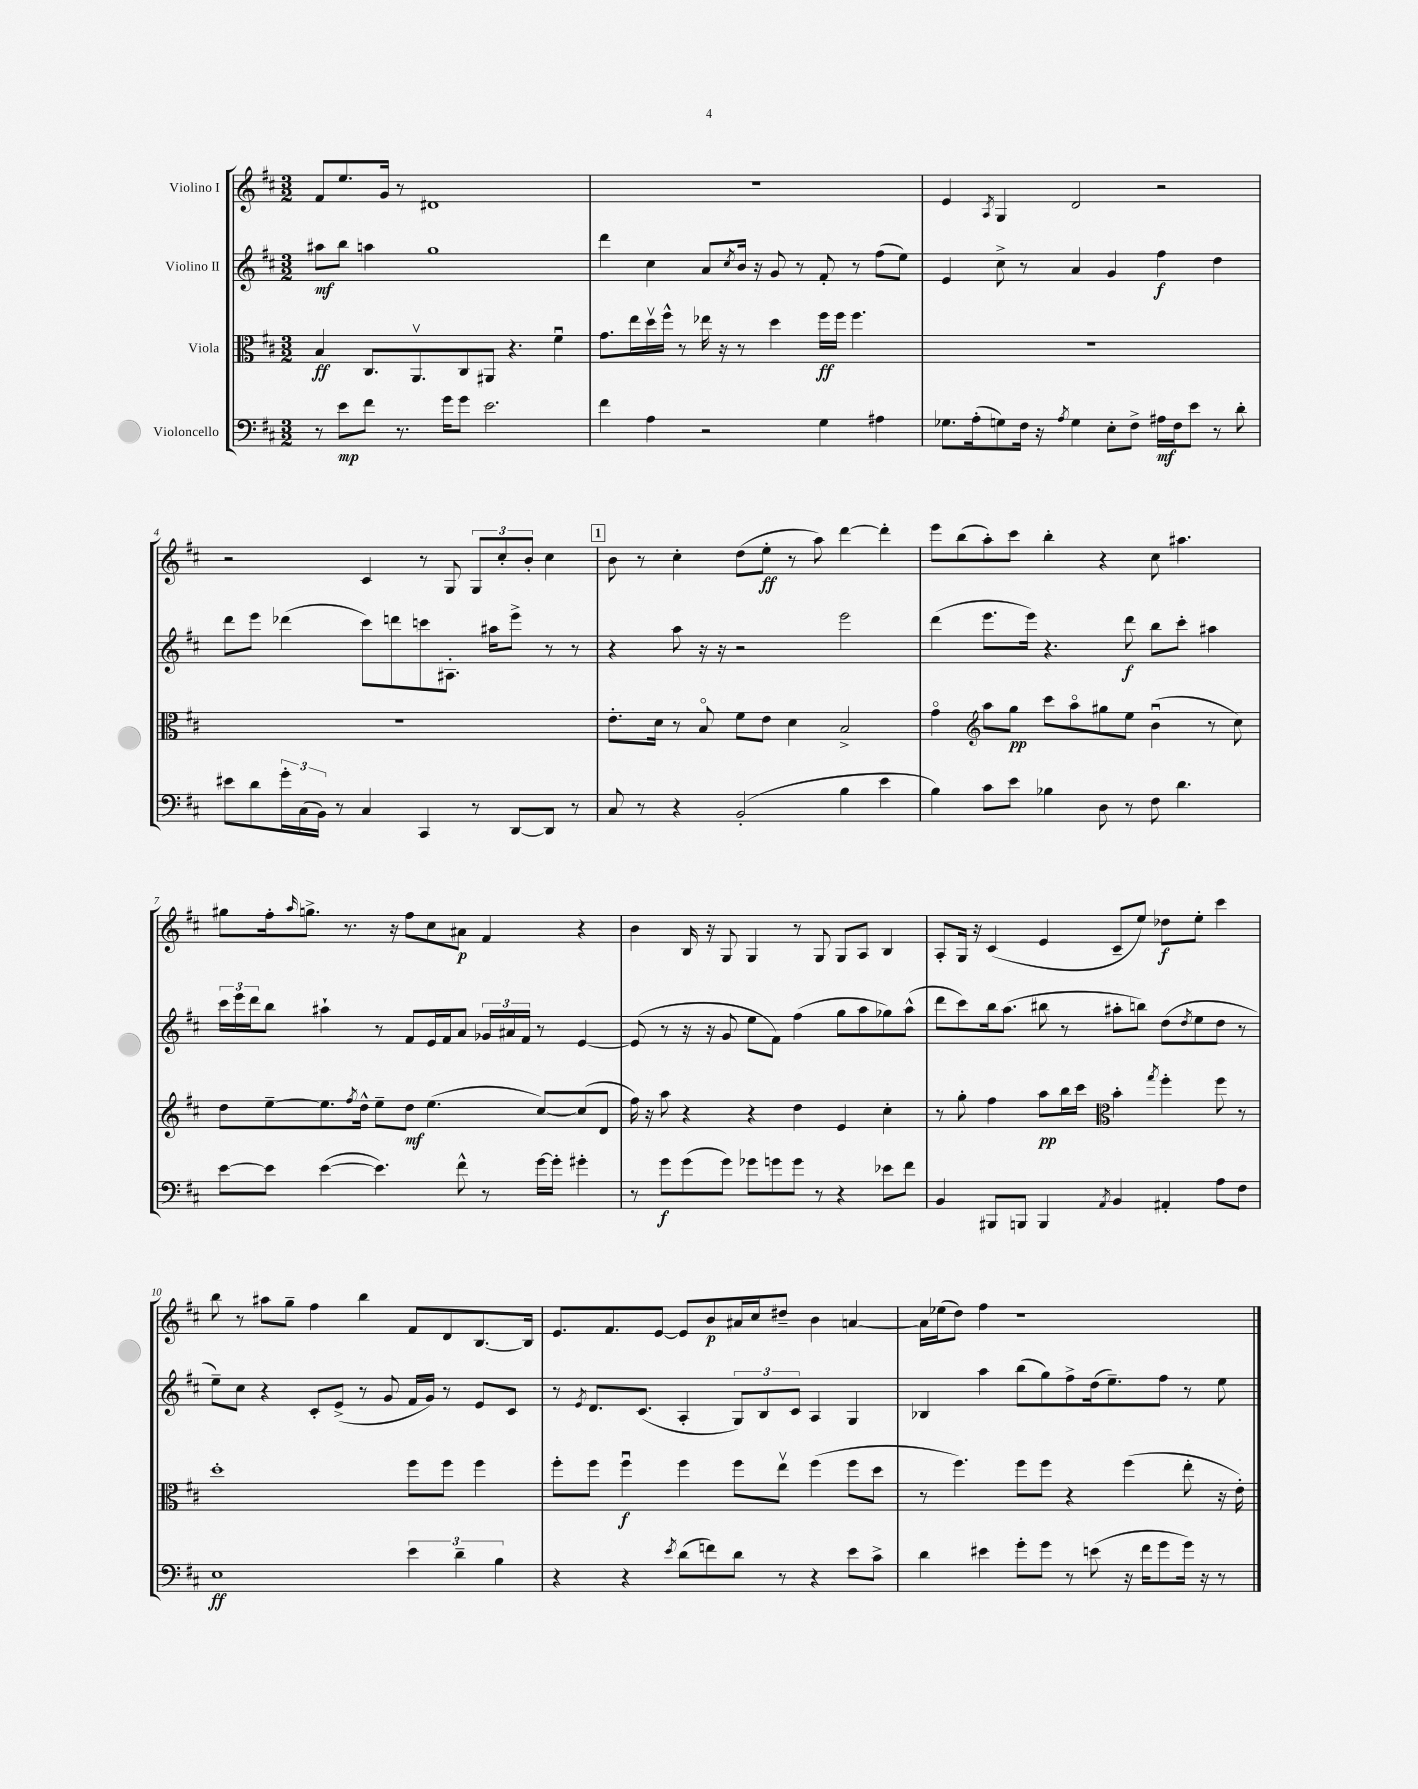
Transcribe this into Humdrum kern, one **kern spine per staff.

**kern	**dynam	**kern	**dynam	**kern	**dynam	**kern	**dynam
*part4	*part4	*part3	*part3	*part2	*part2	*part1	*part1
*staff4	*staff4	*staff3	*staff3	*staff2	*staff2	*staff1	*staff1
*I"Violoncello	*	*I"Viola	*	*I"Violino II	*	*I"Violino I	*
*clefF4	*	*clefC3	*	*clefG2	*	*clefG2	*
*k[f#c#]	*	*k[f#c#]	*	*k[f#c#]	*	*k[f#c#]	*
*M3/2	*	*M3/2	*	*M3/2	*	*M3/2	*
=1	=1	=1	=1	=1	=1	=1	=1
8r	.	4B/	ff	8aa#X\L	mf	8f#/L	.
8e\L	mp	.	.	8bb\J	.	8.ee/	.
8f#\J	.	8.C#/L	.	4aan\	.	.	.
.	.	.	.	.	.	16g/Jk	.
8.r	.	.	.	.	.	8r	.
.	.	8.AAv/	.	.	.	.	.
.	.	.	.	1gg	.	1d#X	.
16g\KL	.	.	.	.	.	.	.
8g\J	.	8C#/	.	.	.	.	.
2.e\	.	8AA#X/J	.	.	.	.	.
.	.	4.r	.	.	.	.	.
.	.	4f#u\	.	.	.	.	.
=2	=2	=2	=2	=2	=2	=2	=2
4f#\	.	8.g\L	.	4ddd\	.	1.r	.
.	.	16ee\L	.	.	.	.	.
4A\	.	16ddv\	.	4cc#\	.	.	.
.	.	16ff#^^\JJ	.	.	.	.	.
.	.	8r	.	.	.	.	.
2r	.	16ee-X\	.	8a/L	.	.	.
.	.	16r	.	.	.	.	.
.	.	.	.	8qcc#/	.	.	.
.	.	8r	.	16b/Jk	.	.	.
.	.	.	.	16r	.	.	.
.	.	4dd\	.	8g/	.	.	.
.	.	.	.	8r	.	.	.
4G\	.	16ff#\LL	ff	8f#'/	.	.	.
.	.	16ff#\JJ	.	.	.	.	.
.	.	4.ff#\	.	8r	.	.	.
4A#X\	.	.	.	(8ff#\L	.	.	.
.	.	.	.	8ee\J)	.	.	.
=3	=3	=3	=3	=3	=3	=3	=3
8.G-X\L	.	1.r	.	4e/	.	4e/	.
(16A'\k	.	.	.	.	.	.	.
.	.	.	.	.	.	8qA/	.
8Gn\)	.	.	.	8cc#^\	.	4G/	.
16F#\Jk	.	.	.	8r	.	.	.
16r	.	.	.	.	.	.	.
8qA/	.	.	.	.	.	.	.
4G\	.	.	.	4a/	.	2d/	.
8E'\L	.	.	.	4g/	.	.	.
8F#^\J	.	.	.	.	.	.	.
16A#X\LL	mf	.	.	4ff#\	f	2r	.
16F#\J	.	.	.	.	.	.	.
8e\J	.	.	.	.	.	.	.
8r	.	.	.	4dd\	.	.	.
8d'\	.	.	.	.	.	.	.
!!LO:LB:g=z
=4	=4	=4	=4	=4	=4	=4	=4
8e#X\L	.	1.r	.	8ddd\L	.	2r	.
8d\	.	.	.	8eee\J	.	.	.
24g'\L	.	.	.	(4ddd-X\	.	.	.
(24C#\	.	.	.	.	.	.	.
24BB\JJ)	.	.	.	.	.	.	.
8r	.	.	.	.	.	.	.
4C#/	.	.	.	8ccc#\L)	.	4c#/	.
.	.	.	.	8dddn\	.	.	.
4CC#/	.	.	.	8cccn\	.	8r	.
.	.	.	.	8.A#X'\J	.	8G/	.
8r	.	.	.	.	.	12G/L	.
.	.	.	.	16aa#X\KL	.	.	.
.	.	.	.	.	.	12cc#'/	.
[8DD/L	.	.	.	8eee^\J	.	.	.
.	.	.	.	.	.	12b'/J	.
8DD/J]	.	.	.	8r	.	4cc#\	.
8r	.	.	.	8r	.	.	.
!!LO:REH:place=s1:t=1
=5	=5	=5	=5	=5	=5	=5	=5
8C#/	.	8.e'\L	.	4r	.	8b\	.
8r	.	.	.	.	.	8r	.
.	.	16d\Jk	.	.	.	.	.
4r	.	8r	.	8aa\	.	4cc#'\	.
.	.	8B/	.	16r	.	.	.
.	.	.	.	16r	.	.	.
(2BB'/	.	8f#\L	.	2r	.	(8dd\L	.
.	.	8e\J	.	.	.	8ee'\J	ff
.	.	4d\	.	.	.	8r	.
.	.	.	.	.	.	8aa\)	.
4B\	.	2B^/	.	2eee\	.	[4ddd\	.
4e\	.	.	.	.	.	4ddd'\]	.
=6	=6	=6	=6	=6	=6	=6	=6
4B\)	.	4g\	.	(4ddd\	.	8eee\L	.
.	.	.	.	.	.	(8bb\	.
*	*	*clefG2	*	*	*	*	*
8c#\L	.	8aa\L	.	8.eee\L	.	8aa'\)	.
8e\J	.	8gg\J	pp	.	.	8ccc#\J	.
.	.	.	.	16eee\Jk)	.	.	.
4B-X\	.	8ccc#\L	.	4.r	.	4bb'\	.
.	.	8aa\	.	.	.	.	.
8D\	.	8gg#X\	.	.	.	4r	.
8r	.	8ee\J	.	8ddd\	f	.	.
8F#\	.	(4bu\	.	8bb\L	.	8cc#\	.
4.d\	.	.	.	8ccc#'\J	.	4.aa#X\	.
.	.	8r	.	4aa#X\	.	.	.
.	.	8cc#\)	.	.	.	.	.
!!LO:LB:g=z
=7	=7	=7	=7	=7	=7	=7	=7
[8e\L	.	8dd\L	.	24ccc#\LL	.	8gg#X\L	.
.	.	.	.	24eee\	.	.	.
.	.	.	.	24ddd\J	.	.	.
8e\J]	.	[8ee~\	.	8bb\J	.	16ff#'\k	.
.	.	.	.	.	.	16qqaa/	.
.	.	.	.	.	.	8.ggn^\J	.
([4e\	.	8.ee\]	.	4aa#X`\	.	.	.
.	.	.	.	.	.	8.r	.
.	.	8qff#/	.	.	.	.	.
.	.	16dd^^\Jk	.	.	.	.	.
4.e\])	.	8ee~\L	.	8r	.	.	.
.	.	.	.	.	.	16r	.
.	.	8dd\J	mf	8f#/L	.	8ff#\L	.
.	.	(4.ee\	.	16e/L	.	8cc#\	.
.	.	.	.	16f#/J	.	.	.
8f#^^\	.	.	.	8a/J	.	8a#X\J	p
8r	.	.	.	24g-X/LL	.	4f#/	.
.	.	.	.	24a#X/	.	.	.
.	.	.	.	24f#/JJ	.	.	.
[16g\LL	.	[8cc#/L)	.	8r	.	.	.
16g'\JJ]	.	.	.	.	.	.	.
4g#X'\	.	(8cc#/]	.	[4e/	.	4r	.
.	.	8d/J	.	.	.	.	.
=8	=8	=8	=8	=8	=8	=8	=8
8r	.	16ff#\)	.	(8e/]	.	4b\	.
.	.	16r	.	.	.	.	.
8g\L	f	8aa\	.	8r	.	.	.
(8g\	.	4r	.	16r	.	16B/	.
.	.	.	.	16r	.	16r	.
8g\J)	.	.	.	8g/	.	8G/	.
8g-X\L	.	4r	.	8ee\L	.	4G/	.
8gn\	.	.	.	8f#\J)	.	.	.
8g\J	.	4dd\	.	(4ff#\	.	8r	.
8r	.	.	.	.	.	8G/	.
4r	.	4e/	.	8gg\L	.	8G/L	.
.	.	.	.	8aa\	.	8A/J	.
8e-X\L	.	4cc#'\	.	8gg-X\)	.	4B/	.
8f#\J	.	.	.	(8aa^^\J	.	.	.
=9	=9	=9	=9	=9	=9	=9	=9
4BB/	.	8r	.	8ddd\L	.	8A'/L	.
.	.	8gg'\	.	8ccc#\)	.	16G/Jk	.
.	.	.	.	.	.	16r	.
8BBB#X/L	.	4ff#\	.	16bb\k	.	(4c#/	.
.	.	.	.	(8.aa\J	.	.	.
8BBBn/J	.	.	.	.	.	.	.
4BBB/	.	8aa\L	pp	8bb#X\	.	4e/	.
.	.	16bb\L	.	8r	.	.	.
.	.	16ccc#\JJ	.	.	.	.	.
8qAA/	.	.	.	.	.	.	.
*	*	*clefC3	*	*	*	*	*
4BB/	.	4b'\	.	8aa#X'\L	.	8c#~/L	.
.	.	.	.	8bbn\J)	.	8ee/J)	.
.	.	8qgg/	.	.	.	.	.
4AA#X'/	.	4ff#'\	.	(8dd\L	.	8dd-X\L	f
.	.	.	.	8qdd/	.	.	.
.	.	.	.	8ee\	.	8ee'\J	.
8A\L	.	8ff#\	.	8dd\J	.	4ccc#\	.
8F#\J	.	8r	.	8r	.	.	.
!!LO:LB:g=z
=10	=10	=10	=10	=10	=10	=10	=10
1E	ff	1dd'	.	8ee~\L)	.	8bb\	.
.	.	.	.	8cc#\J	.	8r	.
.	.	.	.	4r	.	8aa#X\L	.
.	.	.	.	.	.	8gg~\J	.
.	.	.	.	8c#'/L	.	4ff#\	.
.	.	.	.	(8e^/J	.	.	.
.	.	.	.	8r	.	4bb\	.
.	.	.	.	8g/	.	.	.
6e\	.	8ff#\L	.	16f#/LL	.	8f#/L	.
.	.	.	.	16g/JJ)	.	.	.
.	.	8ff#\J	.	8r	.	8d/	.
6d~\	.	.	.	.	.	.	.
.	.	4ff#\	.	8e/L	.	[8.B/	.
6B\	.	.	.	.	.	.	.
.	.	.	.	8c#/J	.	.	.
.	.	.	.	.	.	16B/Jk]	.
=11	=11	=11	=11	=11	=11	=11	=11
4r	.	8ff#'\L	.	8r	.	8.e/L	.
.	.	.	.	8qe/	.	.	.
.	.	8ff#\J	.	8.d/L	.	.	.
.	.	.	.	.	.	8.f#/	.
4r	.	4ff#u\	f	.	.	.	.
.	.	.	.	(8.c#/J	.	.	.
.	.	.	.	.	.	[8e/J	.
8qe/	.	.	.	.	.	.	.
(8d\L	.	4ff#\	.	4A'/	.	8e/L]	.
8fn\)	.	.	.	.	.	8b/	p
8d\J	.	8ff#\L	.	12G/L)	.	16a#X/L	.
.	.	.	.	.	.	16cc#/J	.
.	.	.	.	12B/	.	.	.
8r	.	8eev\J	.	.	.	8dd#X~/J	.
.	.	.	.	12c#/J	.	.	.
4r	.	(4ff#\	.	4A/	.	4b\	.
8e\L	.	8ff#\L	.	4G/	.	[4an/	.
8c#^\J	.	8dd\J	.	.	.	.	.
=12	=12	=12	=12	=12	=12	=12	=12
4d\	.	8r	.	4B-X/	.	16a\LL]	.
.	.	.	.	.	.	(16ee-X\J	.
.	.	4.ff#\)	.	.	.	8dd\J)	.
4e#X\	.	.	.	4aa\	.	4ff#\	.
8g'\L	.	8ff#\L	.	(8bb\L	.	1r	.
8g\J	.	8ff#\J	.	8gg\)	.	.	.
8r	.	4r	.	8ff#^\	.	.	.
(8en\	.	.	.	(16dd\k	.	.	.
.	.	.	.	8.ee~\)	.	.	.
16r	.	(4ff#\	.	.	.	.	.
16f#\KL	.	.	.	.	.	.	.
8g\	.	.	.	8ff#\J	.	.	.
16g\Jk)	.	8ee'\	.	8r	.	.	.
16r	.	.	.	.	.	.	.
8r	.	16r	.	8ee\	.	.	.
.	.	16e'\)	.	.	.	.	.
==	==	==	==	==	==	==	==
*-	*-	*-	*-	*-	*-	*-	*-
